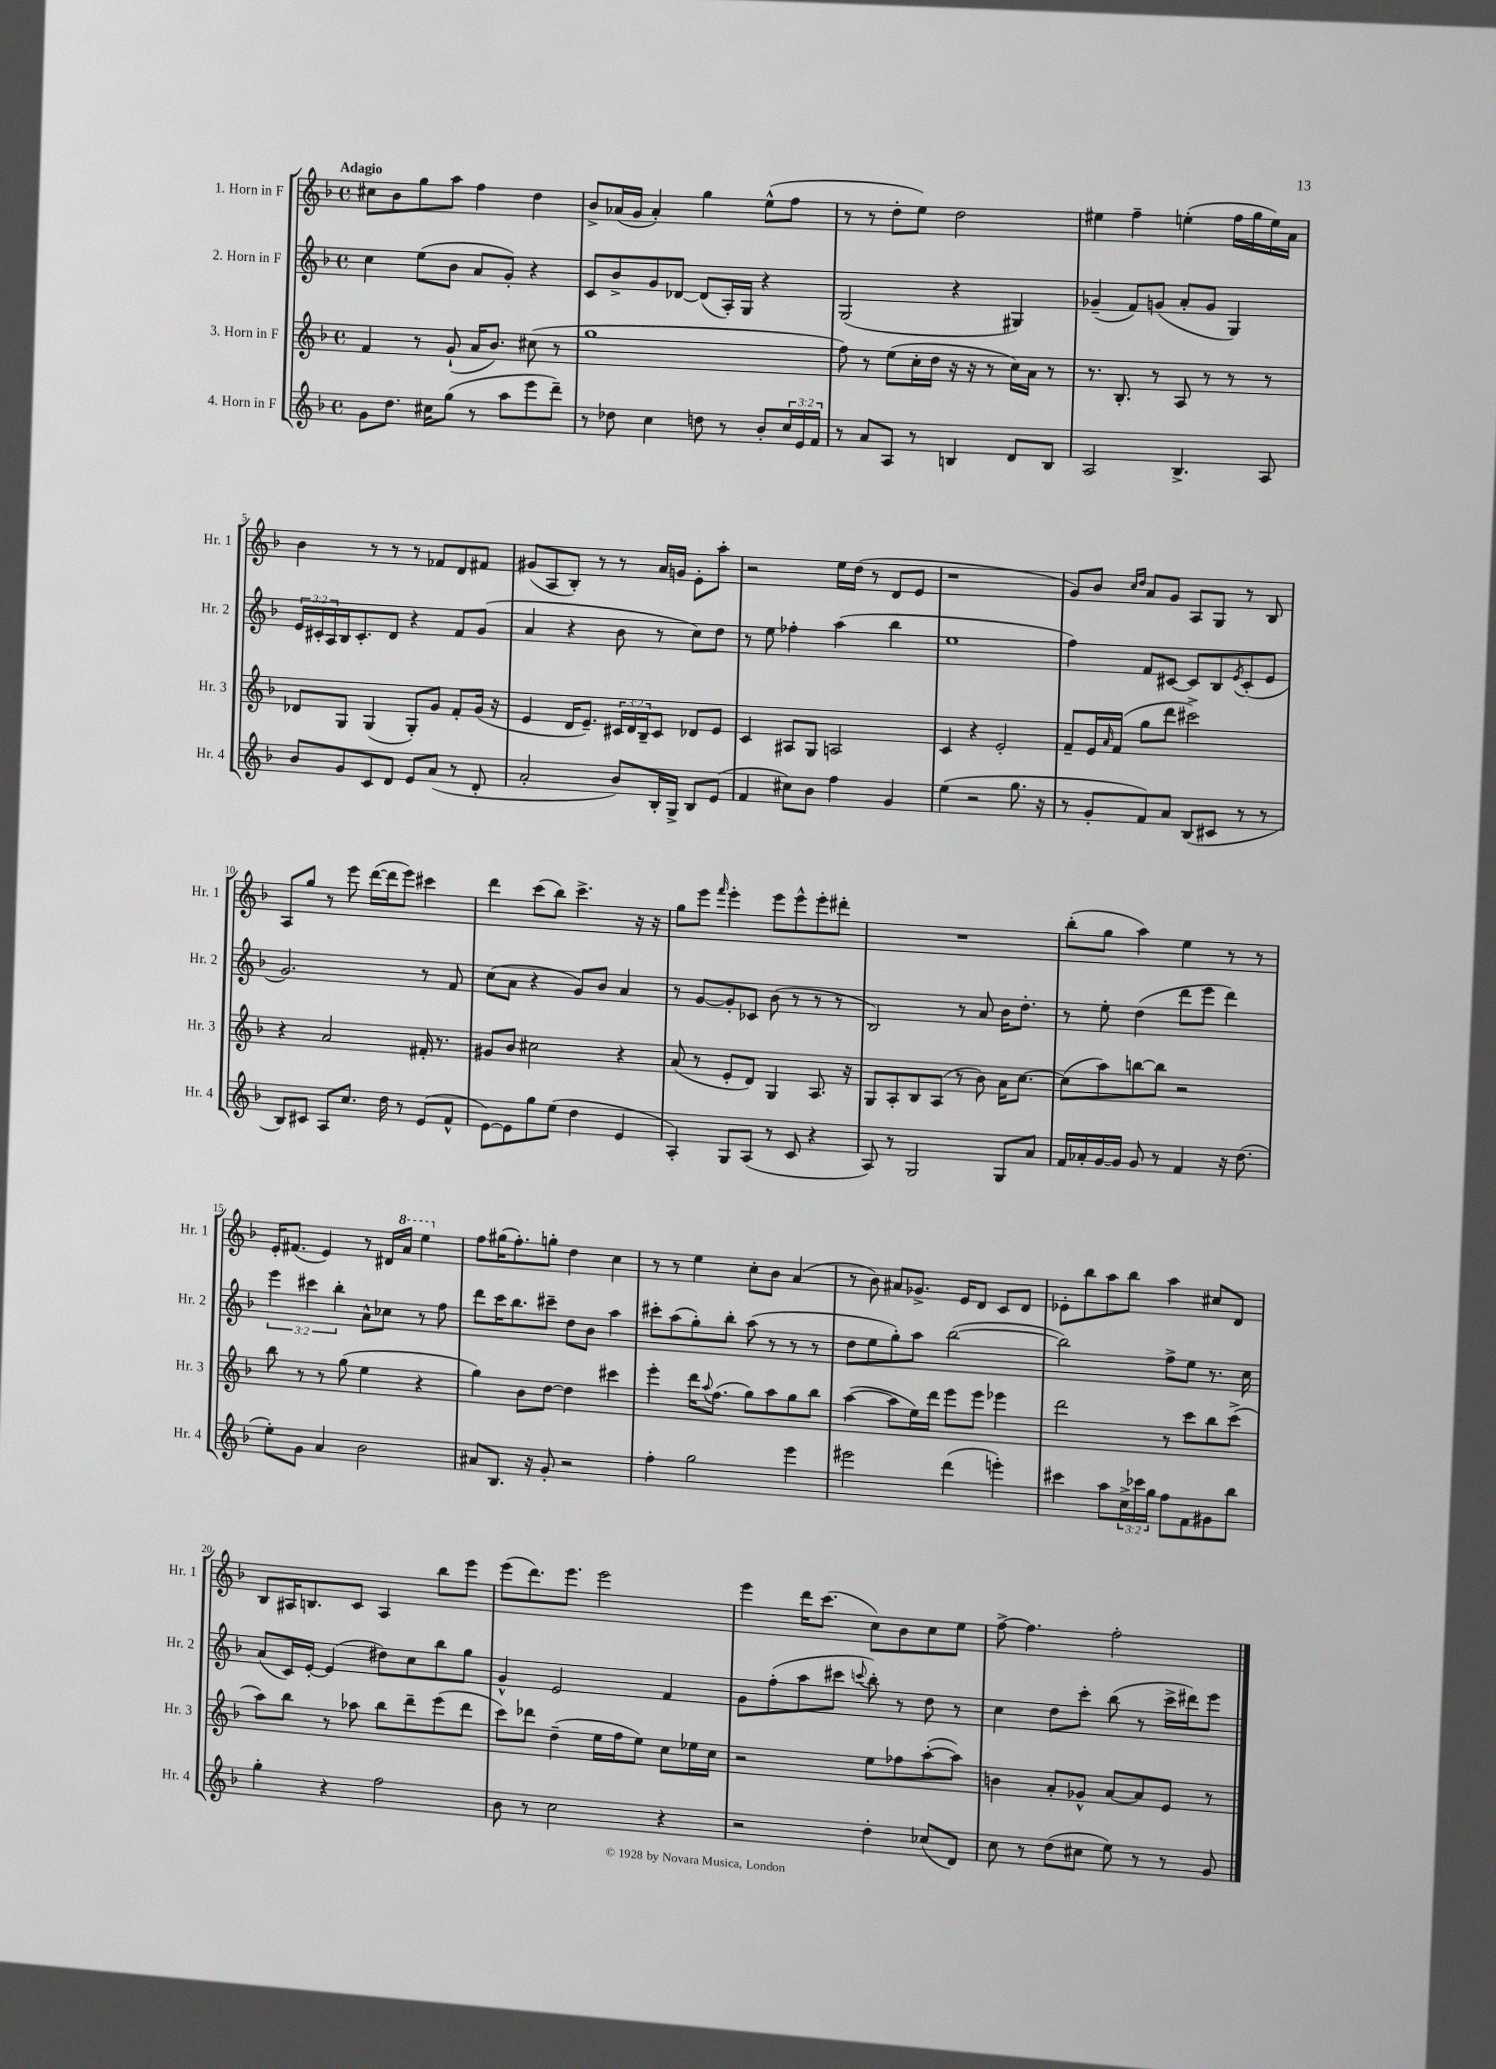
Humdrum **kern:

**kern	**kern	**kern	**kern
*part4	*part3	*part2	*part1
*staff4	*staff3	*staff2	*staff1
*I"4. Horn in F	*I"3. Horn in F	*I"2. Horn in F	*I"1. Horn in F
*I'Hr. 4	*I'Hr. 3	*I'Hr. 2	*I'Hr. 1
*clefG2	*clefG2	*clefG2	*clefG2
*k[b-]	*k[b-]	*k[b-]	*k[b-]
*M4/4	*M4/4	*M4/4	*M4/4
*met(c)	*met(c)	*met(c)	*met(c)
=1	=1	=1	=1
!	!	!	!LO:TX:a:B:t=Adagio
8g\L	4f/	4cc\	8cc#X\L
8.dd\J	.	.	8b-\
.	8r	(8ee\L	8gg\
16cc#X\KL	.	.	.
(8gg\J	(8g`/	8b-\J	8aa\J
8r	16a/KL	8a/L	4ff\
.	8.b-/J)	.	.
8aa\L	.	8g'/J)	.
8eee\	(8cc#X\	4r	4dd\
8ddd~\J)	8r	.	.
=2	=2	=2	=2
8r	1gg	8c/L	8b-^/L
8dd-X\	.	8b-^/	(16a-X/L
.	.	.	16g/JJ
4cc\	.	8g/	4a-'/)
.	.	[8d-X/J	.
8ddn\	.	(8d-/L]	4gg\
8r	.	16A'/L)	.
.	.	16G/JJ	.
8b-'/L	.	4r	(8ee^^\L
24cc/L	.	.	8ff\J
24e/	.	.	.
24f/JJ	.	.	.
=3	=3	=3	=3
8r	8ff\)	(2G/	8r
8a/L	8r	.	8r
8A/J	(8ee\L	.	8dd'\L
8r	16cc'\L	.	8ee\J)
.	16dd\JJ	.	.
4Bn/	16r	4r	2dd\
.	16r	.	.
.	8r	.	.
8d/L	16cc\LL)	4G#X/)	.
.	16a\JJ	.	.
8B/J	8r	.	.
=4	=4	=4	=4
2A/	8.r	(4g-X~/	4ee#X\
.	8.B-'/	.	.
.	.	8f/L)	4ff~\
.	8r	(8gn/J	.
4.B-^/	8A/	8a'/L	(4een'\
.	8r	8g/J	.
.	8r	4G/)	16ff\LL
.	.	.	16gg\
8A/	8r	.	16ee\)
.	.	.	16a\JJ
!!LO:LB:g=z
=5	=5	=5	=5
8b-/L	8d-X/L	24e/LL	4b-\
.	.	24c#X'/	.
.	.	24A/	.
8g/	8G/J	16B-/J	.
.	.	8.c#'/	.
8c/	(4G/	.	8r
8d/J	.	8d/J	8r
8e/L	8G'/L)	4r	8r
(8a/J	8g/J	.	8f-X/L
8r	8f'/L	8f/L	8d/
8d'/	(16g/Jk	(8g/J	8f#X/J
.	16r	.	.
=6	=6	=6	=6
2a'/	4e/	4a/	(8g#X/L
.	.	.	8A/
.	16d/KL	4r	8B-'/J)
.	8.e~/J)	.	.
.	.	.	8r
8b-/L)	24c#X/LL	8b-\	8r
.	24d/	.	.
.	24B-~/J	.	.
16B-'/L	8c#/J	8r	16a/LL
16G^/JJ	.	.	16gn/JJ
8B-/L	8d-X/L	8cc\L)	8e'\L
(8e/J	8e/J	8dd\J	8aa'\J
=7	=7	=7	=7
4f/	4c/	8r	2r
.	.	8ee\	.
8cc#X\L)	8A#X/L	4ff-X'\	.
8b-\J	8G/J	.	.
4ff\	2An/	(4aa\	16ee\LL
.	.	.	(16dd\JJ
.	.	.	8r
4g/	.	4bb-\	8d/L
.	.	.	8e/J
=8	=8	=8	=8
(4ee\	4c/	1ee	1r
2r	4r	.	.
.	2e'/	.	.
8.gg\	.	.	.
16r	.	.	.
=9	=9	=9	=9
8r	8f~/L	4ff\)	8g/L)
8g'/L	16e/L	.	8b-/J
.	16qqa/	.	.
.	(16f/JJ	.	.
.	.	.	16qqcc/LL
.	.	.	16qqdd/JJ
8f/)	8gg\L	8f/L	8a/L
8a/J	8ddd\J	[8c#X/J	8g/J
(8B-/L	2ccc#X^\)	8c#/L]	8A/L
8c#X/J	.	8B-/	8G/J
.	.	8qe/	.
8r	.	(8c#'/	8r
8r	.	8e/J	8B-/
!!LO:LB:g=z
=10	=10	=10	=10
8B-/L)	4r	2.g/)	8A/L
8c#X/J	.	.	8gg/J
8A/L	2a/	.	8r
8.cc/J	.	.	8eee\
.	.	.	([16ddd\LL
16dd\	.	.	16ddd\J]
8r	.	.	8eee\J)
(8e/L	16f#X'/	8r	4ccc#X\
.	8.r	.	.
8f^^/J	.	8f/	.
=11	=11	=11	=11
[8e\L)	8g#X/L	(8cc\L	4ddd\
8e\]	8b-/J	8a\J	.
8gg\	2cc#X\	4r	(8ccc\L
(8ee\J	.	.	8bb-\J)
4dd\	.	8g/L)	4.ccc^\
.	.	8b-/J	.
4e/	4r	4a/	.
.	.	.	16r
.	.	.	16r
=12	=12	=12	=12
4A'/)	(8a/	8r	8gg\L
.	8r	[8g/L	8eee\J
.	.	.	16qqfff/
8G/L	8e'/L	8g'/]	4eee'\
(8A/J	8d/J)	8c-X/J	.
8r	4G/	(8b-\	8eee\L
8c/	.	8r	8eee^^\
4r	8.A/	8r	8eee'\
.	.	8r	8ddd#X'\J
.	16r	.	.
=13	=13	=13	=13
8A/)	8G/L	2B-/)	1r
8r	8A'/	.	.
2G/	8B-/	.	.
.	(8A/J	.	.
.	8r	8r	.
.	8b-\)	8a/	.
8G/L	16a\KL	16b-\KL	.
.	[8.cc\J	8.dd'\J	.
8a/J	.	.	.
=14	=14	=14	=14
16f/LL	(8cc\L]	8r	(8bb-'\L
16a-X'/	.	.	.
[16g/	8aa\)	8ee'\	8gg\J
16g/JJ]	.	.	.
8g/	[8bbn\	(4dd\	4aa\)
8r	8bb\J]	.	.
4f/	2r	8ddd\L	4ee\
.	.	8eee\J	.
16r	.	4ddd\)	8r
(8.dd\	.	.	.
.	.	.	8r
!!LO:LB:g=z
=15	=15	=15	=15
8ee'\L)	8bb-\	6eee\	16e'/KL
.	.	.	(8.f#X/J
8g\J	8r	.	.
.	.	6ccc#X\	.
4a/	8r	.	4e/)
.	.	6bb-'\	.
.	(8gg\	.	.
2b-\	4ee\	8a^^\L	8r
.	.	8cc-X\J	16d#X/LL
*	*	*	*8va
.	.	.	16aa/JJ
.	4r	8r	4eee\
.	.	8ff\	.
=16	=16	=16	=16
*	*	*	*X8va
8a#X/L	4gg\)	8ddd\L	8ff\L
8.B-/J	.	16ccc\K	(16gg#X\K
.	.	8.bb-\	8.ff'\)
.	8b-\L	.	.
16r	.	.	.
8g'/	[8dd\J	8ccc#X~\J	8ggn'\J
2r	4dd\]	8dd\L	4dd\
.	.	8b-\J	.
.	4ccc#X\	4aa\	4cc\
=17	=17	=17	=17
4ff'\	4eee'\	8ccc#X'\L	8r
.	.	(8aa\	8r
2gg\	16ddd\KL	8gg'\)	4ee\
.	8qqaa/	.	.
.	(8.ff\J	.	.
.	.	8bb-'\J	.
.	8gg\L)	(8aa\	8cc'\L
.	8aa\	8r	8b-\J
4eee\	8gg\	8r	(4a/
.	8bb-\J	8r	.
=18	=18	=18	=18
2eee#X\	([4aa\	8dd\L	8r
.	.	8ee\	8b-\)
.	8aa\L]	8gg'\)	8a#X/L
.	16ee\L)	8aa\J	8.g-X^/J
.	16ddd\JJ	.	.
(4ddd\	8eee\L	([2bb-\	.
.	.	.	16e/KL
.	8eee\J	.	8d/J
4eeen'\)	4eee-X\	.	8c/L
.	.	.	8d/J
=19	=19	=19	=19
4ccc#X\	2ddd\	2bb-\])	8e-X'\L
.	.	.	8bb-\
8aa\L	.	.	8aa\
24cc^\L	.	.	8bb-\J
24ccc-X\	.	.	.
24gg\JJ	.	.	.
8ff\L	8r	8ff^\L	4aa\
8f\	8ccc\L	8ee\J	.
8g#X\	8bb-\	8.r	8cc#X/L
8bb-\J	(8ccc^\J	.	8d/J
.	.	16cc\	.
!!LO:LB:g=z
=20	=20	=20	=20
4gg'\	8aa\L)	(8a/L	8B-/L
.	8bb-\J	16c/L)	16A#X/K
.	.	[16e'/JJ	8.Bn/
4r	8r	(4e/]	.
.	8aa-X\	.	8c/J
2ff\	8bb-\L	8dd#X\L)	4A#/
.	8ddd~\	8cc\	.
.	(8eee\	8bb-\	8bb-\L
.	8ddd\J	8gg\J	8eee\J
=21	=21	=21	=21
8b-\	8ccc\L)	4g^^/	(8eee\L
8r	8ddd-X\J	.	8.ddd\)
2cc\	(4dd~\	2e/	.
.	.	.	8.eee\J
.	16ee\LL	.	2eee\
.	16ff\J	.	.
.	8ee\J)	.	.
4r	8cc\L	4f/	.
.	16ee-X\L	.	.
.	16cc\JJ	.	.
=22	=22	=22	=22
2r	2r	8g\L	4eee\
.	.	(8ff'\	.
.	.	8aa\	16ddd\KL
.	.	.	(8.ccc\J
.	.	8ccc#X\J	.
.	.	8qqcccn/	.
4dd'\	8ee\L	8bb-'\)	8cc\L)
.	8ff-X\	8r	8b-\
(8cc-X/L	([8aa'\	8dd\	8cc\
8d/J)	8aa\J])	8r	8ee\J
=23	=23	=23	=23
8cc\	4bn\	4cc\	[8ff^\
8r	.	.	4.ff\]
(8dd\L	8a'/L	8dd\L	.
8cc#X\J	8g-X^^/J	8ccc'\J	.
8ee\)	[8a/L	(8bb-\	2ff'\
8r	8a/]	8r	.
8r	8e/J	16ccc^\LL	.
.	.	16ddd#X\J)	.
8g/	8r	8eee\J	.
==	==	==	==
*-	*-	*-	*-
